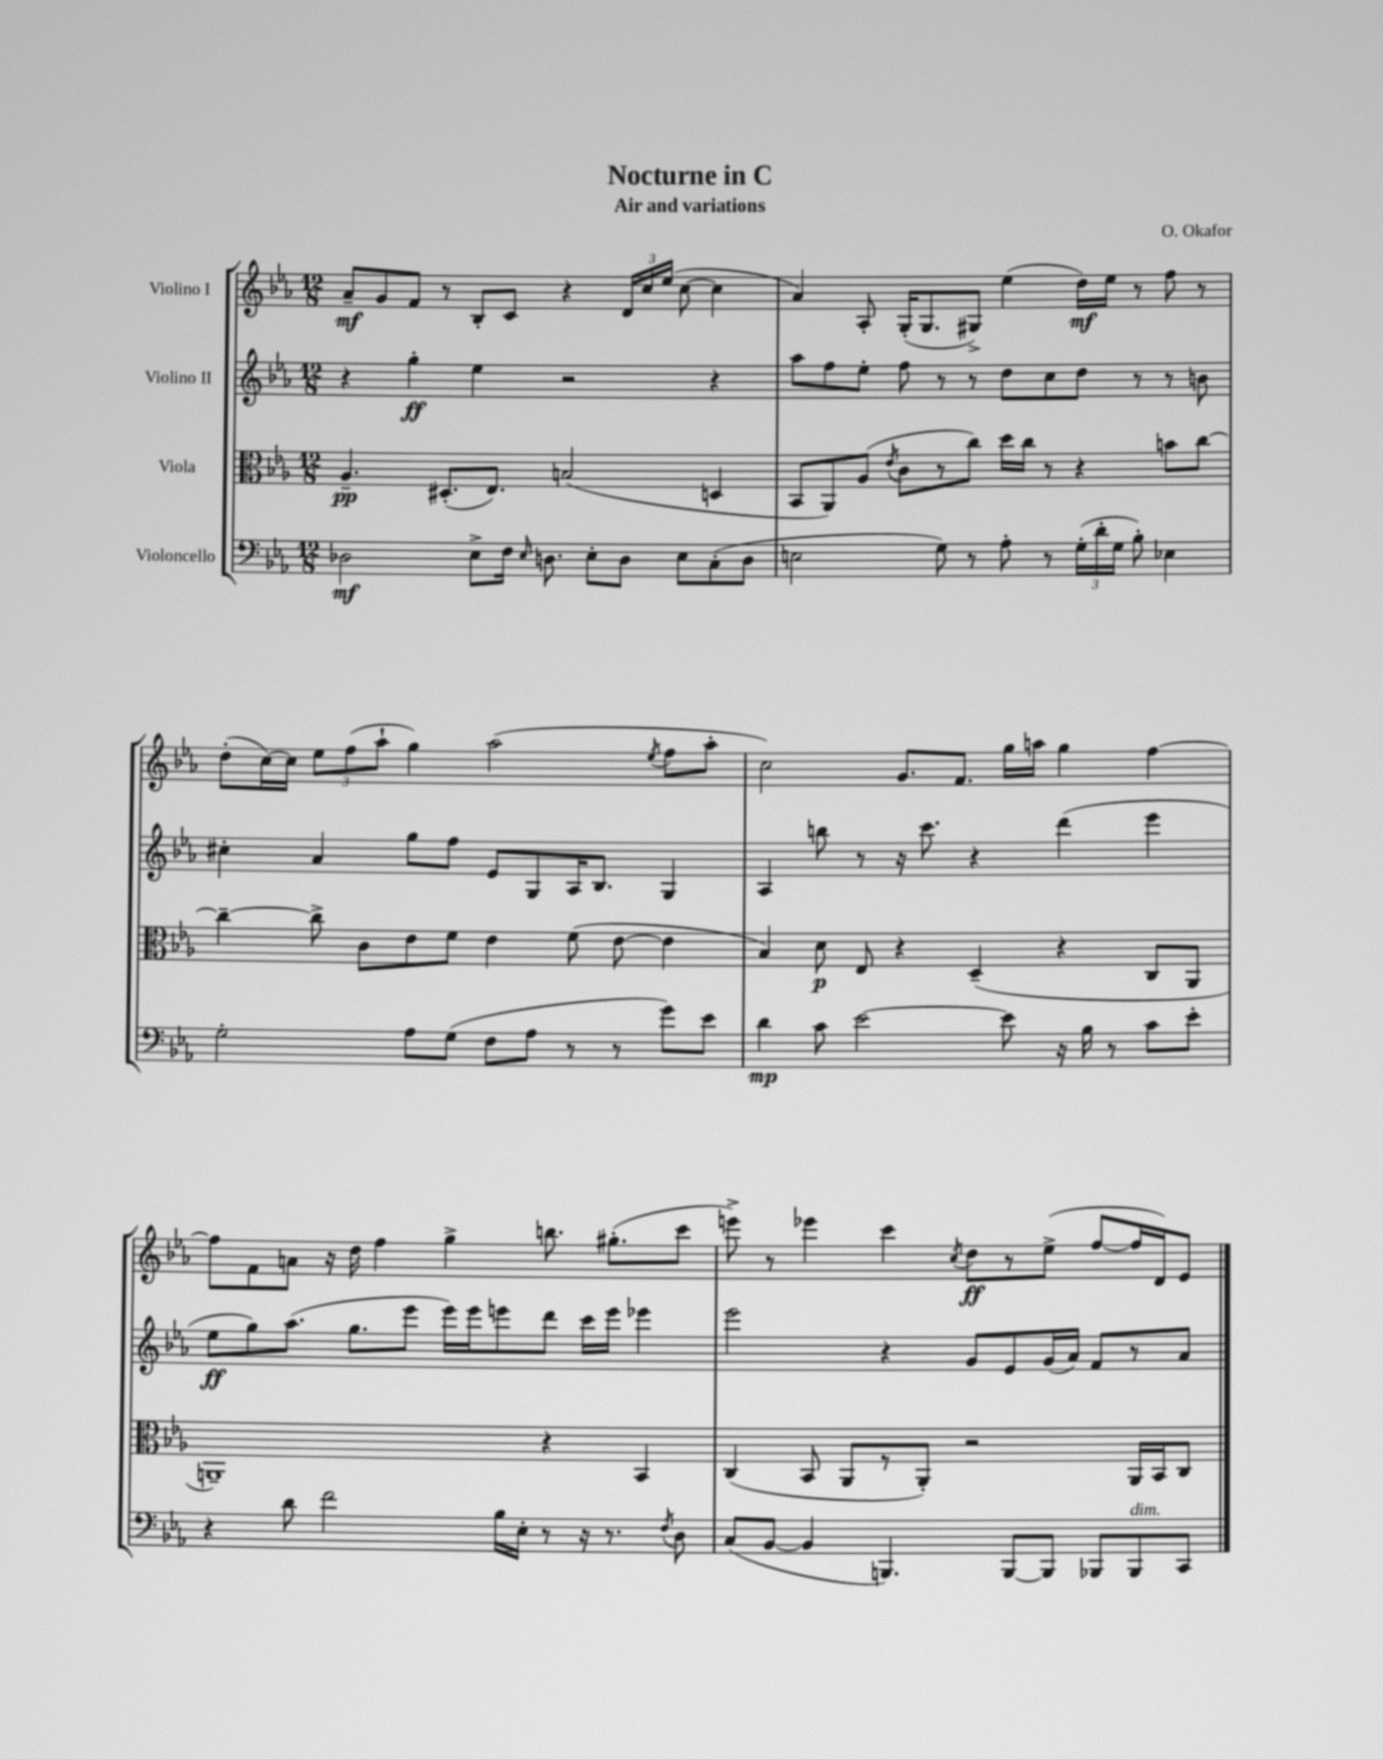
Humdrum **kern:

**kern	**dynam	**kern	**dynam	**kern	**dynam	**kern	**dynam
*part4	*part4	*part3	*part3	*part2	*part2	*part1	*part1
*staff4	*staff4	*staff3	*staff3	*staff2	*staff2	*staff1	*staff1
*I"Violoncello	*	*I"Viola	*	*I"Violino II	*	*I"Violino I	*
*clefF4	*	*clefC3	*	*clefG2	*	*clefG2	*
*k[b-e-a-]	*	*k[b-e-a-]	*	*k[b-e-a-]	*	*k[b-e-a-]	*
*M12/8	*	*M12/8	*	*M12/8	*	*M12/8	*
=1	=1	=1	=1	=1	=1	=1	=1
2D-X\	mf	4.A-~/	pp	4r	.	8a-~/L	mf
.	.	.	.	.	.	8g/	.
.	.	.	.	4gg'\	ff	8f/J	.
.	.	(8.D#X'/L	.	.	.	8r	.
8E-^\L	.	.	.	4ee-\	.	8B-'/L	.
.	.	8.E-/J)	.	.	.	.	.
16F\Jk	.	.	.	.	.	8c/J	.
16qqE-/	.	.	.	.	.	.	.
8.Dn\	.	.	.	.	.	.	.
.	.	(2Bn/	.	2r	.	4r	.
8E-'\L	.	.	.	.	.	.	.
8D\J	.	.	.	.	.	24d/LL	.
.	.	.	.	.	.	24cc/	.
.	.	.	.	.	.	(24ee-/JJ	.
8E-\L	.	.	.	.	.	[8cc\	.
(8C'\	.	4Dn/	.	4r	.	4cc\]	.
8D\J	.	.	.	.	.	.	.
=2	=2	=2	=2	=2	=2	=2	=2
2En\	.	8BB-/L	.	8aa-\L	.	4a-/)	.
.	.	8AA-/)	.	8ff\	.	.	.
.	.	(8A-/J	.	8ee-'\J	.	8A-'/	.
.	.	8qe-/	.	.	.	.	.
.	.	8c\L	.	8ff\	.	(16G'/KL	.
.	.	.	.	.	.	8.G/	.
8G\)	.	8r	.	8r	.	.	.
8r	.	8cc\J)	.	8r	.	8G#X^/J)	.
8A-'\	.	16dd\LL	.	8dd\L	.	(4ee-\	.
.	.	16cc\JJ	.	.	.	.	.
8r	.	8r	.	8cc\	.	.	.
(24G'\LL	.	4r	.	8dd\J	.	16dd\LL)	mf
24d'\	.	.	.	.	.	.	.
.	.	.	.	.	.	16ee-\JJ	.
24G\JJ	.	.	.	.	.	.	.
8B-'\)	.	.	.	8r	.	8r	.
4E-X\	.	8bn\L	.	8r	.	8ff\	.
.	.	[8cc\J	.	8bn\	.	8r	.
!!LO:LB:g=z
=3	=3	=3	=3	=3	=3	=3	=3
2G'\	.	4cc~\_	.	4cc#X'\	.	(8dd'\L	.
.	.	.	.	.	.	[16cc\L)	.
.	.	.	.	.	.	16cc\JJ]	.
.	.	8cc^\]	.	4a-/	.	12ee-\L	.
.	.	.	.	.	.	(12ff\	.
.	.	8c\L	.	.	.	.	.
.	.	.	.	.	.	12aa-`\J	.
8A-\L	.	8e-\	.	8gg\L	.	4gg\)	.
(8G\J	.	8f\J	.	8ff\J	.	.	.
8F\L	.	4e-\	.	8e-/L	.	(2aa-\	.
8A-\J	.	.	.	8G/	.	.	.
8r	.	(8f\	.	16A-/K	.	.	.
.	.	.	.	8.B-/J	.	.	.
8r	.	[8e-\	.	.	.	.	.
.	.	.	.	.	.	8qee-/	.
8g\L)	.	4e-\]	.	4G/	.	8ff\L	.
8e-\J	.	.	.	.	.	8aa-'\J	.
=4	=4	=4	=4	=4	=4	=4	=4
4d\	mp	4B-/)	.	4A-/	.	2cc\)	.
8c\	.	8d\	p	8bbn\	.	.	.
[2e-\	.	8E-/	.	8r	.	.	.
.	.	4r	.	16r	.	8.g/L	.
.	.	.	.	8.ccc\	.	.	.
.	.	.	.	.	.	8.f/J	.
.	.	(4D~/	.	4r	.	.	.
8e-\]	.	.	.	.	.	16gg\LL	.
.	.	.	.	.	.	16aan\JJ	.
16r	.	4r	.	(4ddd\	.	4gg\	.
16B-\	.	.	.	.	.	.	.
8r	.	.	.	.	.	.	.
8c\L	.	8C/L	.	4eee-\	.	[4ff\	.
8e-'\J	.	8AA-/J	.	.	.	.	.
!!LO:LB:g=z
=5	=5	=5	=5	=5	=5	=5	=5
4r	.	1AAn~)	.	8ee-\L	ff	8ff\L]	.
.	.	.	.	8gg\)	.	8f\	.
8d\	.	.	.	(8.aa-\J	.	8an\J	.
2f\	.	.	.	.	.	16r	.
.	.	.	.	8.gg\L	.	16dd\	.
.	.	.	.	.	.	4ff\	.
.	.	.	.	8eee-\J	.	.	.
.	.	.	.	16eee-\LL)	.	4gg^\	.
.	.	.	.	16eee-\J	.	.	.
16B-\LL	.	.	.	8eeen\	.	.	.
16E-'\JJ	.	.	.	.	.	.	.
8r	.	4r	.	8ddd\J	.	8.bbn\	.
16r	.	.	.	16ccc\LL	.	.	.
8.r	.	.	.	16eee\JJ	.	(8.gg#X'\L	.
.	.	4BB-/	.	4eee-X\	.	.	.
8qF/	.	.	.	.	.	.	.
8D\	.	.	.	.	.	8ccc\J	.
=6	=6	=6	=6	=6	=6	=6	=6
(8C/L	.	(4C/	.	2eee-\	.	8eeen^\)	.
[8BB-/J	.	.	.	.	.	8r	.
4BB-/]	.	8BB-/	.	.	.	4eee-X\	.
.	.	8AA-/L	.	.	.	.	.
4.BBBn/)	.	8r	.	4r	.	4ccc\	.
.	.	8AA-'/J)	.	.	.	.	.
.	.	.	.	.	.	8qcc/	.
.	.	2r	.	8g/L	.	8dd\L	ff
[8BBB/L	.	.	.	8e-/	.	8r	.
8BBB/J]	.	.	.	(16g/L	.	(8ee-^\J	.
.	.	.	.	16a-/JJ)	.	.	.
8BBB-X/L	.	.	.	8f/L	.	[8ff/L	.
!LO:TX:a:i:t=dim.	!	!	!	!	!	!	!
8BBB-/	.	16AA-/LL	.	8r	.	16ff/L]	.
.	.	16BB-/J	.	.	.	16d/J)	.
8CC/J	.	8C/J	.	8a-/J	.	8e-/J	.
==	==	==	==	==	==	==	==
*-	*-	*-	*-	*-	*-	*-	*-
